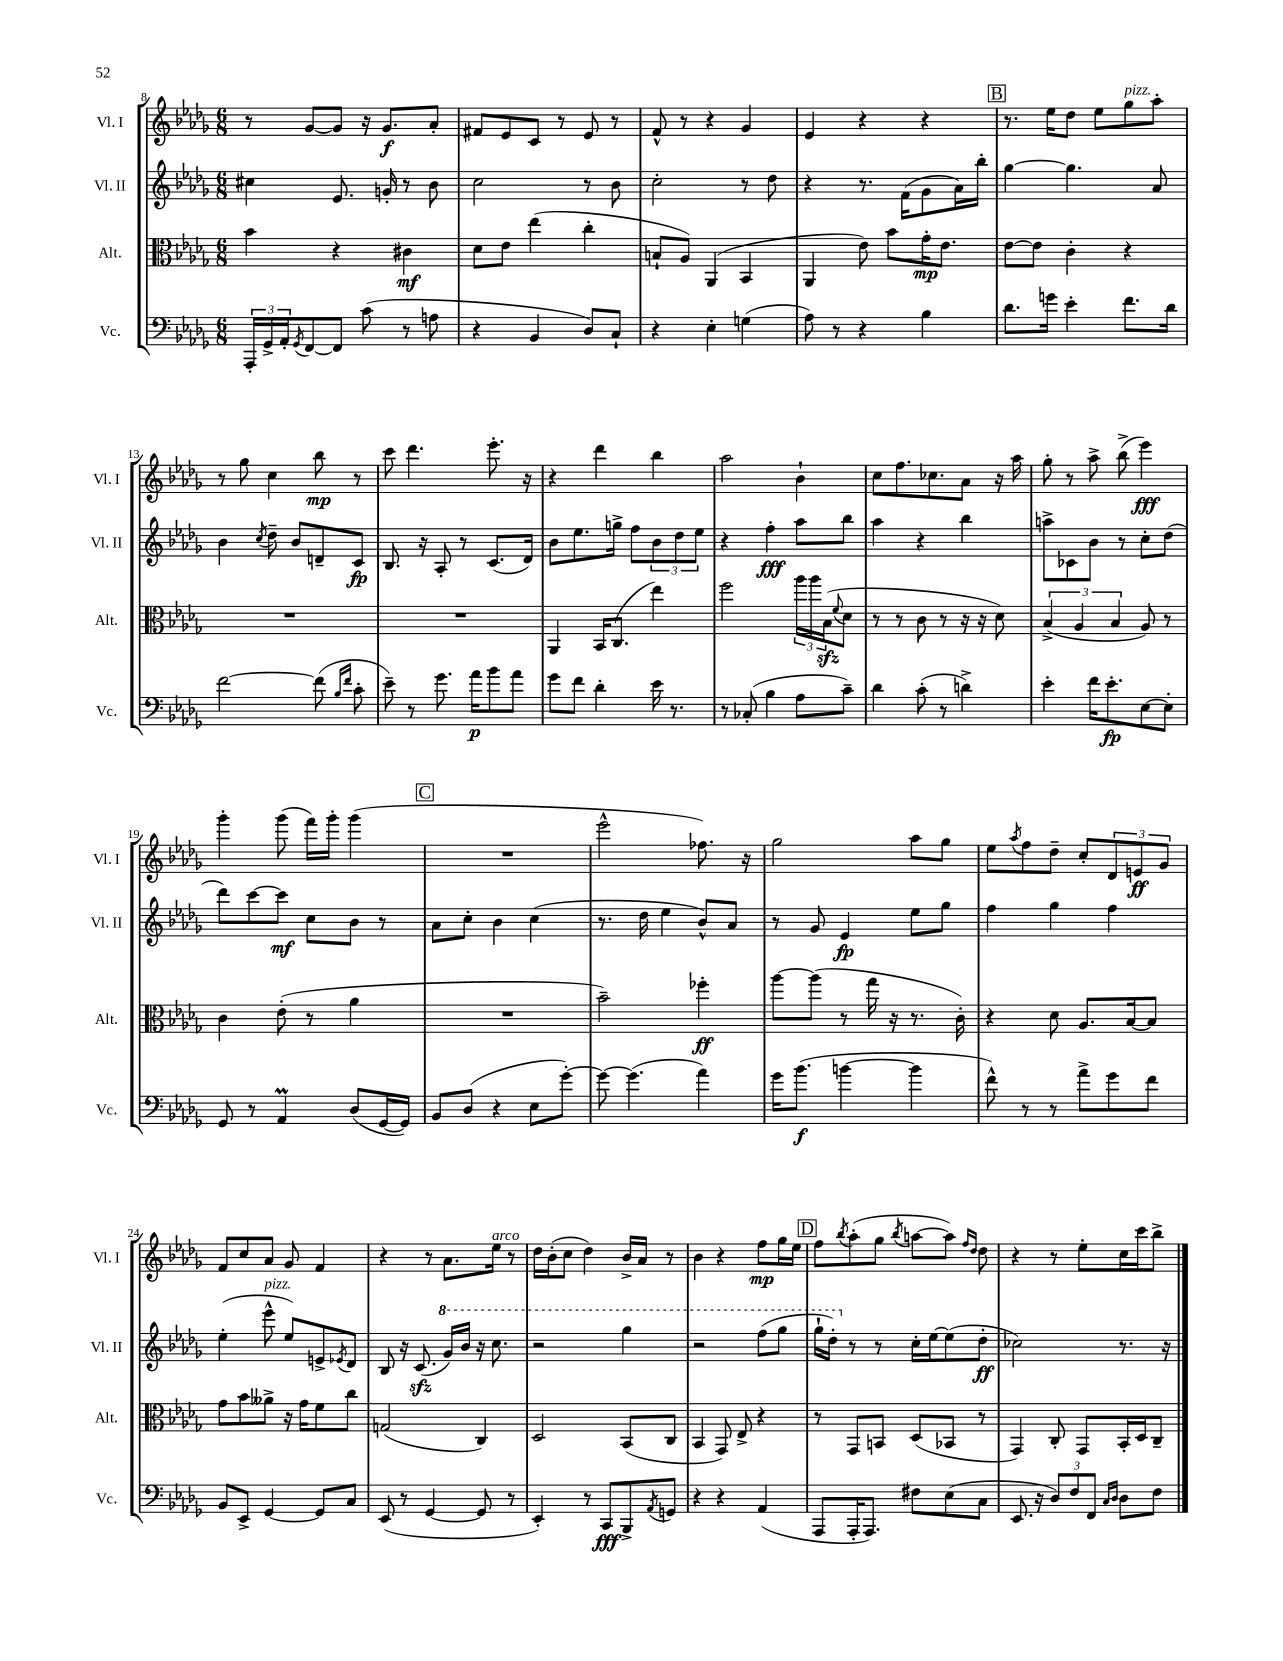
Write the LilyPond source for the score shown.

<<
\new StaffGroup <<
\new Staff = "s0" \with { instrumentName = "Vl. I" shortInstrumentName = "Vl. I" } {
    \clef treble \key des \major \numericTimeSignature \time 6/8
    r8 ges'8~ ges'8 r16 ges'8.\f aes'8-. |
    fis'8 ees'8 c'8 r8 ees'8 r8 |
    f'8-^ r8 r4 ges'4 |
    ees'4 r4 r4 |
    \mark \markup { \box "B" } r8. ees''16 des''8 ees''8 ges''8^\markup { \italic "pizz." } aes''8-. |
    r8 ges''8 c''4 bes''8\mp r8 |
    c'''8 des'''4. ees'''8.-. r16 |
    r4 des'''4 bes''4 |
    aes''2 bes'4-! |
    c''8 f''8. ces''8. aes'8 r16 aes''16 |
    ges''8-. r8 aes''8-> bes''8->( ees'''4\fff) |
    ges'''4-. ges'''8( f'''16) ges'''16-. ges'''4( |
    \mark \markup { \box "C" } R2. |
    ees'''2-^ fes''8.) r16 |
    ges''2 aes''8 ges''8 |
    ees''8 \acciaccatura { aes''8 } f''8 des''8-- c''8-. \tuplet 3/2 { des'8 e'8\ff ges'8 } |
    f'8 c''8 aes'8 ges'8 f'4 |
    r4 r8 aes'8. ees''16^\markup { \italic "arco" } r8 |
    des''16 bes'16-.( c''8 des''4) bes'16-> aes'16 r8 |
    bes'4 r4 f''8\mp ges''16 ees''16 |
    \mark \markup { \box "D" } f''8 \acciaccatura { bes''8 } aes''8-.( ges''8 \acciaccatura { bes''8 } a''8~ a''8) \grace { f''16 des''16 } des''8 |
    r4 r8 ees''8-. c''16 c'''16 bes''8-> \bar "|." |
}
\new Staff = "s1" \with { instrumentName = "Vl. II" shortInstrumentName = "Vl. II" } {
    \clef treble \key des \major \numericTimeSignature \time 6/8
    cis''4 ees'8. g'16-. r8 bes'8 |
    c''2 r8 bes'8 |
    c''2-. r8 des''8 |
    r4 r8. f'16( ges'8 aes'16) bes''16-. |
    \mark \markup { \box "B" } ges''4~ ges''4. aes'8 |
    bes'4 \acciaccatura { c''8 } des''8-- bes'8 d'8-- c'8\fp |
    bes8. r16 aes8-. r8 c'8.( des'16) |
    bes'8 ees''8. g''16-> f''8 \tuplet 3/2 { bes'8 des''8 ees''8 } |
    r4 f''4-.\fff aes''8 bes''8 |
    aes''4 r4 bes''4 |
    a''8-> ces'8 bes'8 r8 c''8-. des''8( |
    des'''8) c'''8~ c'''8\mf c''8 bes'8 r8 |
    \mark \markup { \box "C" } aes'8 c''8-. bes'4 c''4( |
    r8. des''16 ees''4 bes'8-^) aes'8 |
    r8 ges'8 ees'4\fp ees''8 ges''8 |
    f''4 ges''4 f''4 |
    ees''4-.( ees'''8-^^\markup { \italic "pizz." } ees''8) e'8-> \acciaccatura { ees'8 } des'8 |
    bes8 r16 c'8.\sfz( \ottava #1 ges''16) bes''16 r16 c'''8. |
    r2 ges'''4 |
    r2 f'''8( ges'''8 |
    \mark \markup { \box "D" } ges'''16-! des'''16-.) \ottava #0 r8 r8 c''16-. ees''16~ ees''8( des''8-.\ff |
    ces''2) r8. r16 \bar "|." |
}
\new Staff = "s2" \with { instrumentName = "Alt." shortInstrumentName = "Alt." } {
    \clef alto \key des \major \numericTimeSignature \time 6/8
    bes'4 r4 cis'4\mf |
    des'8 ees'8 ees''4( c''4-. |
    b8-! aes8) aes,4( bes,4 |
    aes,4 ees'8) bes'8 ges'16-.\mp ees'8. |
    \mark \markup { \box "B" } ees'8~ ees'8 c'4-. r4 |
    R2. |
    R2. |
    aes,4 bes,16 c8.( ees''4) |
    f''2 \tuplet 3/2 { aes''16 aes''16 bes16\sfz( } \appoggiatura { f'8 } des'8 |
    r8 r8 c'8 r8 r16 r16 des'8) |
    \tuplet 3/2 { bes4->( aes4 bes4 } aes8) r8 |
    c'4 ees'8-.( r8 aes'4 |
    \mark \markup { \box "C" } R2. |
    bes'2--) fes''4-.\ff |
    aes''8~ aes''8( r8 ges''16 r16 r8. c'16-.) |
    r4 des'8 aes8. bes16~ bes8 |
    ges'8 bes'8 aeses'8-> r16 ges'16 f'8 c''8 |
    g2( c4) |
    des2 bes,8( c8 |
    bes,4 ges,8) ees8-> r4 |
    \mark \markup { \box "D" } r8 ges,8 b,8 des8( bes,8 r8 |
    ges,4) c8-. ges,8 bes,16-. des16 c8-- \bar "|." |
}
\new Staff = "s3" \with { instrumentName = "Vc." shortInstrumentName = "Vc." } {
    \clef bass \key des \major \numericTimeSignature \time 6/8
    \tuplet 3/2 { aes,,16-. ges,16-> aes,16-. } \acciaccatura { ges,8 } f,8~ f,8 c'8( r8 a8 |
    r4 bes,4 des8) c8-! |
    r4 ees4-. g4( |
    aes8) r8 r4 bes4 |
    \mark \markup { \box "B" } des'8. g'16 ees'4-. f'8. des'16 |
    f'2~ f'8( \grace { bes16 f'16 } c'8-. |
    ees'8--) r8 ges'8. aes'16\p bes'8 aes'8 |
    ges'8 f'8 des'4-. ees'16 r8. |
    r8 ces8-.( bes4 aes8 c'8--) |
    des'4 c'8-.( r8 d'4->) |
    ees'4-. f'16 ees'8.-.\fp ees8~ ees8-. |
    ges,8 r8 aes,4\prall des8( ges,16~ ges,16) |
    \mark \markup { \box "C" } bes,8 des8( r4 ees8 ges'8~-.) |
    ges'8~ ges'4.( aes'4) |
    ges'16 bes'8.\f( b'4~ b'4 |
    f'8-^) r8 r8 aes'8-> ges'8 f'8 |
    bes,8 ees,8-> ges,4~ ges,8 c8 |
    ees,8( r8 ges,4~ ges,8 r8 |
    ees,4-.) r8 c,8\fff bes,,8-> \acciaccatura { aes,8 } g,8 |
    r4 r4 aes,4( |
    \mark \markup { \box "D" } aes,,8 aes,,16-. aes,,8.) fis8 ees8( c8 |
    ees,8. r16 \tuplet 3/2 { des8) f8 f,8 } \grace { c16 des16 } des8 f8 \bar "|." |
}
>>
>>
\layout { \context { \Score currentBarNumber = #8 } }
